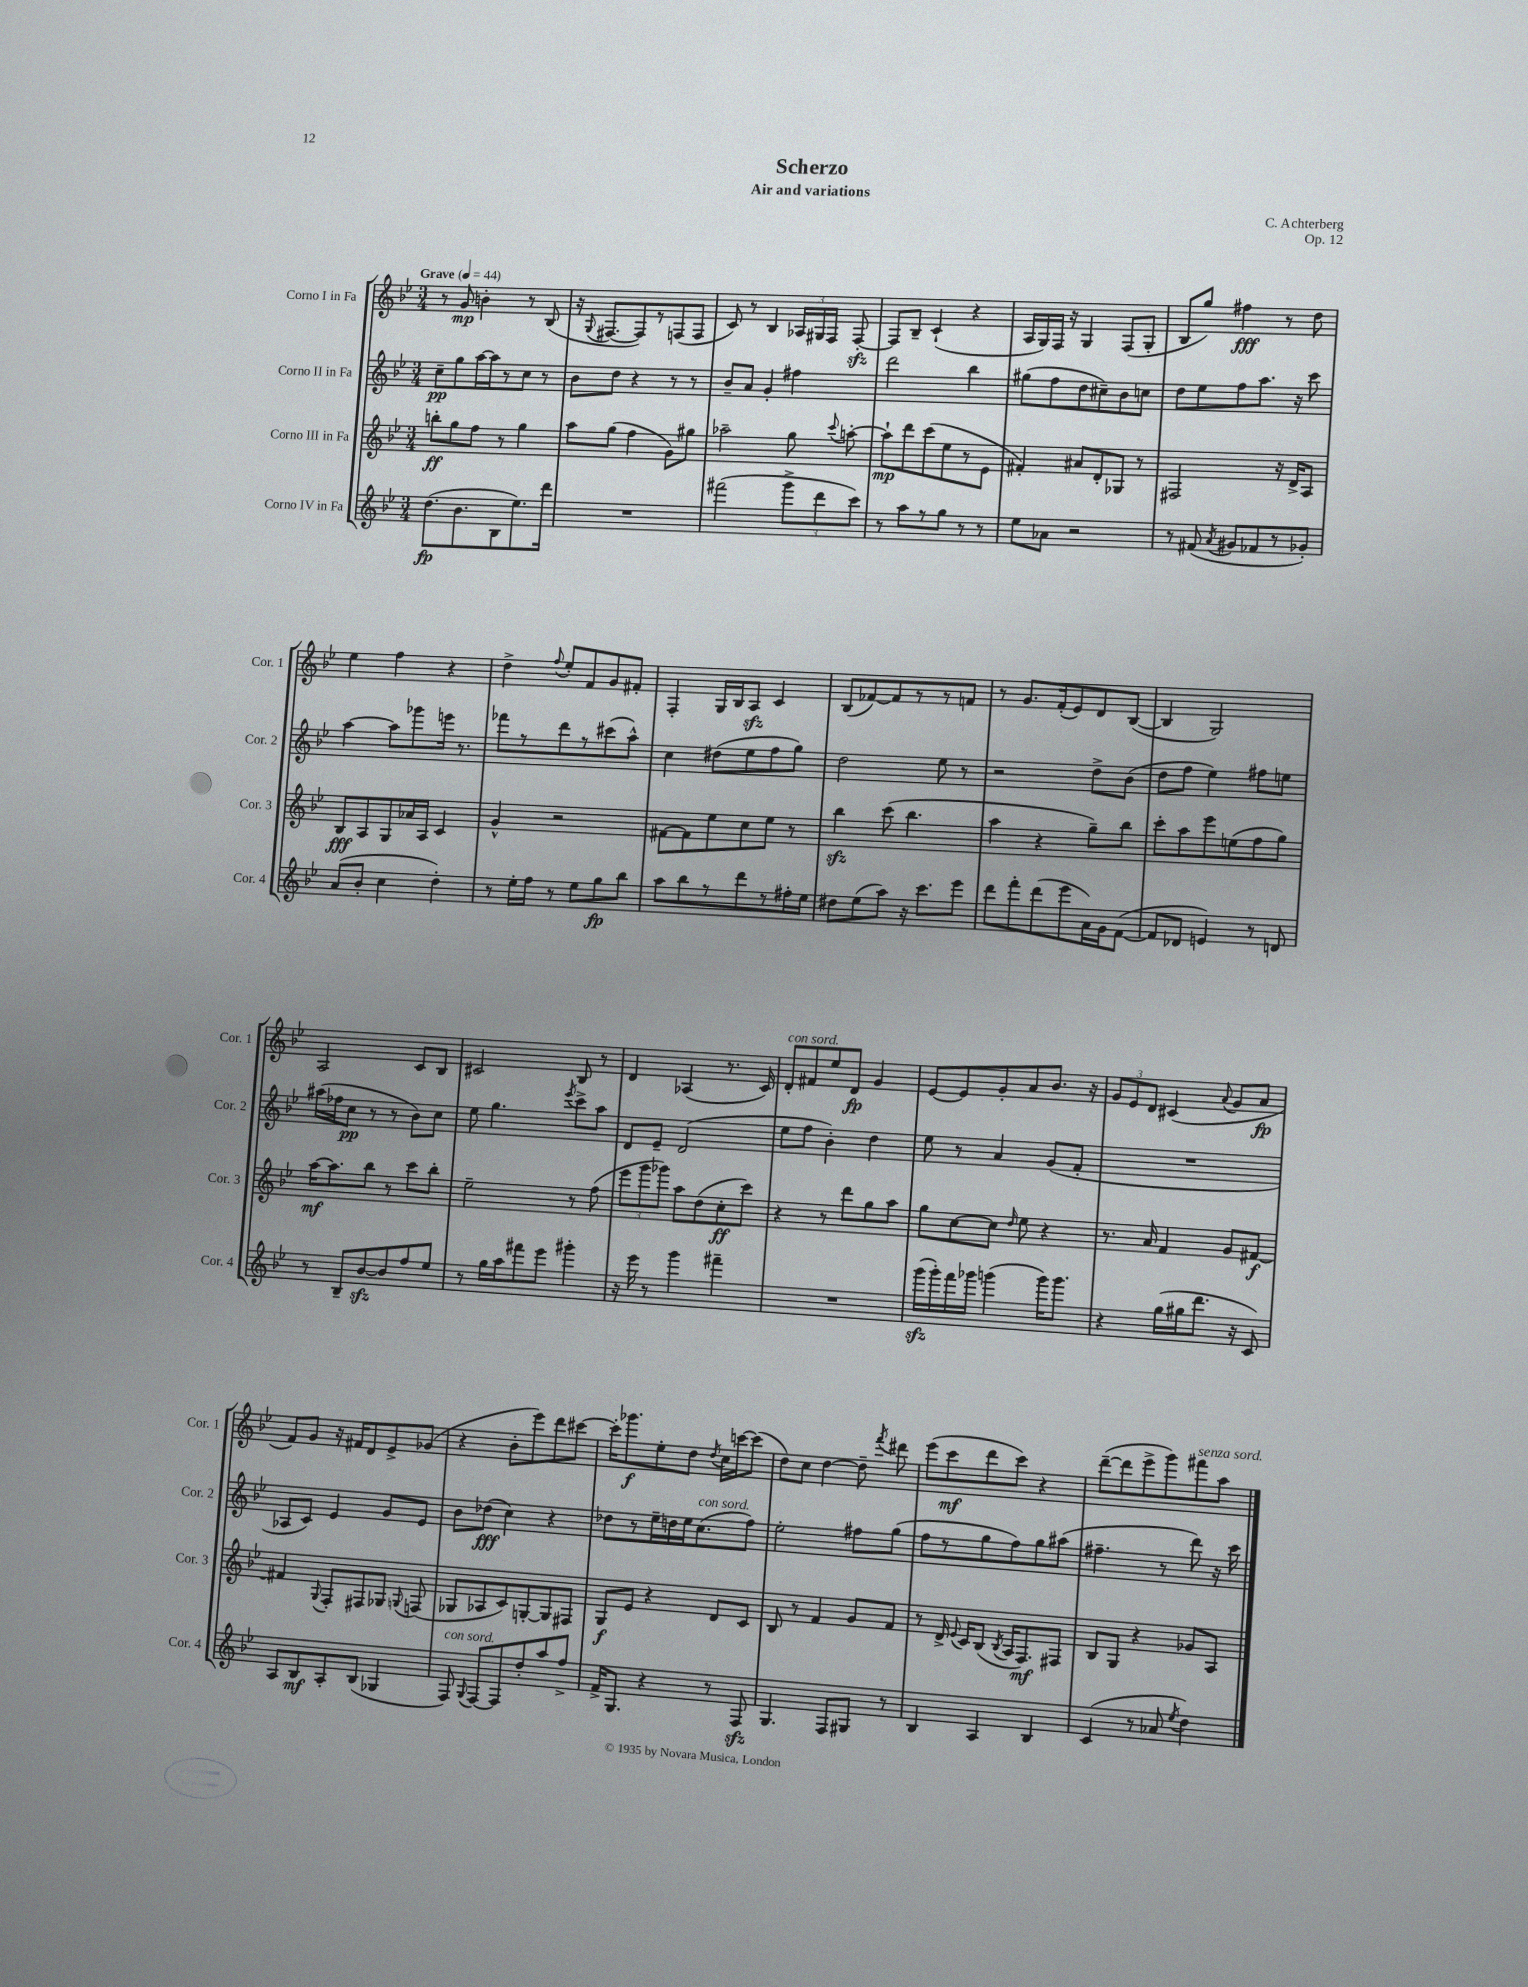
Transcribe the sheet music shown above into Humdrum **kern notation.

**kern	**kern	**kern	**kern
*staff4	*staff3	*staff2	*staff1
*clefG2	*clefG2	*clefG2	*clefG2
*k[b-e-]	*k[b-e-]	*k[b-e-]	*k[b-e-]
*M3/4	*M3/4	*M3/4	*M3/4
*MM44	*MM44	*MM44	*MM44
(8.dd	8bb'	8cc~	8r
.	8gg	8gg	8g
8.b-	.	.	.
.	8ff	[16aa	4b'
.	.	16aa]	.
8B-	8r	8r	.
8.ee-)	4gg	8cc	8r
.	.	8r	(8B-
16ddd	.	.	.
=	=	=	=
2.r	8aa	8b-	16r
.	.	.	8qqG
.	.	.	[8.F#
.	(8gg	8dd	.
.	4ff	4r	8F#])
.	.	.	8r
.	8g)	8r	(8F
.	8gg#	8r	8F
=	=	=	=
(2fff#	2aa-~	8b-~	8c)
.	.	8a	8r
.	.	4g'	4B-
12ggg^	8gg	4ff#	24A-
.	.	.	24G#
12ddd	.	.	24F
.	8qqccc	.	.
.	[8aa'	.	[8F'
12ccc)	.	.	.
=	=	=	=
8r	8aa`]	2ddd	8F]
8aa	8ddd	.	8B-~
8r	(8ccc	.	(4c`
8gg	8ee-	.	.
8r	8r	4bb-	4r
8r	8e-	.	.
=	=	=	=
8ee-	4f#')	(8gg#	16A
.	.	.	16G)
8a-	.	8ff	16F
.	.	.	16r
2r	8a#	8dd	4G
.	8d'	8cc#~)	.
.	8G-	8b-	(8F
.	8r	8cc	8G'
=	=	=	=
8r	2F#	8dd	8B-
(8f#	.	8ee-	8gg)
8qa	.	.	.
8g#	.	8ff	4ff#
8f-	.	8.aa	.
8r	16r	.	8r
.	16d^	16r	.
8g-')	8A	8ccc	8dd
=	=	=	=
(8a	8B-	[4aa	4ee-
8b-'	8A	.	.
4cc	8G	8aa]	4ff
.	16a-	8ggg-	.
.	16A	.	.
4dd')	4c	16eee	4r
.	.	8.r	.
=	=	=	=
8r	4g^^	8fff-	4dd^
16ee-'	.	8r	.
16ff	.	.	.
.	.	.	8qqff
8r	2r	8ddd	8ee-'
8ee-	.	8r	8f
8gg	.	(8ccc#	8g
8bb-	.	8aa^^)	8f#'
=	=	=	=
8aa	[8f#	4cc	4F'
8bb-	8f#]	.	.
8r	8ee-	(8dd#	16G
.	.	.	16B-
8ddd	8cc	8ee-	8A
8r	8ee-	8ff	4c
16ff#'	8r	8gg)	.
16ee-	.	.	.
=	=	=	=
8dd#	4bb-	2dd	(8B-
(8ee-	.	.	[8f-)
8aa)	(8ccc	.	8f-]
16r	4.bb-	.	8r
8.ccc	.	.	.
.	.	8ee-	8r
8eee-	.	8r	8f
=	=	=	=
8ddd	4aa	2r	8r
8fff'	.	.	8.g
(8ddd	4r	.	.
.	.	.	(16f'
8eee-	.	.	8e-)
16a)	8gg~)	8dd^	8d
16g	.	.	.
([8f	8bb-	(8b-	([8B-
=	=	=	=
8f]	8ccc'	8dd	4B-]
8d-	8aa	8ff	.
4e)	8eee-	4ee-)	2G)
.	(8ee	.	.
8r	8ff	8ff#	.
8d	8gg)	8ee	.
=	=	=	=
8r	[16aa	(16aa#	2A
.	8.aa]	16ff-	.
8B-~	.	8cc	.
[8b-	8bb-	8r	.
8b-]	8r	8r	.
8ff	8ccc	8b-)	8c
8ee-	8bb-'	8cc	8B-
=	=	=	=
8r	2ee-~	8ee-	2c#
16gg	.	4.gg	.
16aa	.	.	.
8fff#	.	.	.
8eee-	.	.	.
.	.	8qeee-	.
4ggg#'	8r	8ccc^	8B-
.	(8ff	8aa	8r
=	=	=	=
16r	12eee-	8d	4d
16eee-	.	.	.
.	12ggg	.	.
8r	.	8e-~	.
.	12ggg-)	.	.
4ggg	8aa	(2d	(4A-
.	(8dd	.	.
4fff#~	8cc'	.	8.r
.	8ccc)	.	.
.	.	.	16c)
=	=	=	=
2.r	4r	8ee-	8d'
.	.	8ff	8f#
.	8r	4b-')	8ee-
.	8ddd	.	8d
.	8gg	4dd	4g
.	8aa	.	.
=	=	=	=
(16ggg	8gg	8ee-	[8e-
16ggg')	.	.	.
16fff	[8cc	8r	8e-]
16ggg-	.	.	.
(4ggg	8cc]	4a	8g'
.	16qqdd	.	.
.	8ee-	.	8a
16ggg)	4r	(8g	8.b-
8.ggg	.	.	.
.	.	8f'	.
.	.	.	16r
=	=	=	=
4r	8.r	2.r	12g
.	.	.	12e-
.	.	.	12d
.	16a	.	.
(16gg	4f	.	(4c#
16gg#	.	.	.
8.ddd	.	.	.
.	.	.	8qqa
.	8g	.	8g
16r	.	.	.
8c)	[8f#	.	8a
=	=	=	=
8A	4f#]	8A-	8f)
8B-	.	8c)	8g
.	8qqG	.	.
8A'	8F'	4e-	16r
.	.	.	16f#
(8B-	8F#	.	8d
4G-	8G-	8g	8e-^
.	8qqG	.	.
.	(8F	8e-	(8g-
=	=	=	=
8F)	8G-	8b-	4r
8qqG	.	.	.
[8F	8A-	(8dd-	.
8F]	8c)	4cc)	8b-'
8dd'	[8G'	.	8eee-)
8aa	8G]	4r	8ddd
8ff^	8F#	.	[8ccc#
=	=	=	=
16f^	8G	8dd-	16ccc#']
8.G	.	.	8.ggg-
.	8e-	8r	.
4r	4r	16ee-~	8ee-'
.	.	16dd	.
.	.	16ee-	8dd
.	.	(8.cc	.
.	.	.	8qdd
8r	8d	.	16cc
.	.	.	[16ccc
8F	8c	8ff)	(8ccc]
=	=	=	=
4.G	8B-	2ee-'	8dd)
.	8r	.	8cc
.	4f	.	[4dd
8F	.	.	.
8G#	8g	8ff#	8dd~]
.	.	.	8qfff
8r	8f	(8gg	8ddd#
=	=	=	=
4B-	8r	8ff	(8eee-
.	16d^	8r	8ccc
.	8qqe-	.	.
.	16c	.	.
4A	(8B-	8gg	8ddd
.	8qB-	.	.
.	16A	8ff)	8ccc)
.	8.F)	.	.
4B-	.	8gg	4r
.	8F#	(8aa#	.
=	=	=	=
(4c	8B-	4.ff#~	([8ddd~
.	8G	.	8ddd]
8r	4r	.	8eee-^
8a-	.	8r	8ggg)
8qee-	.	.	.
4dd)	8g-	8ddd)	8fff#
.	8A	16r	8aa
.	.	16ccc	.
==	==	==	==
*-	*-	*-	*-
